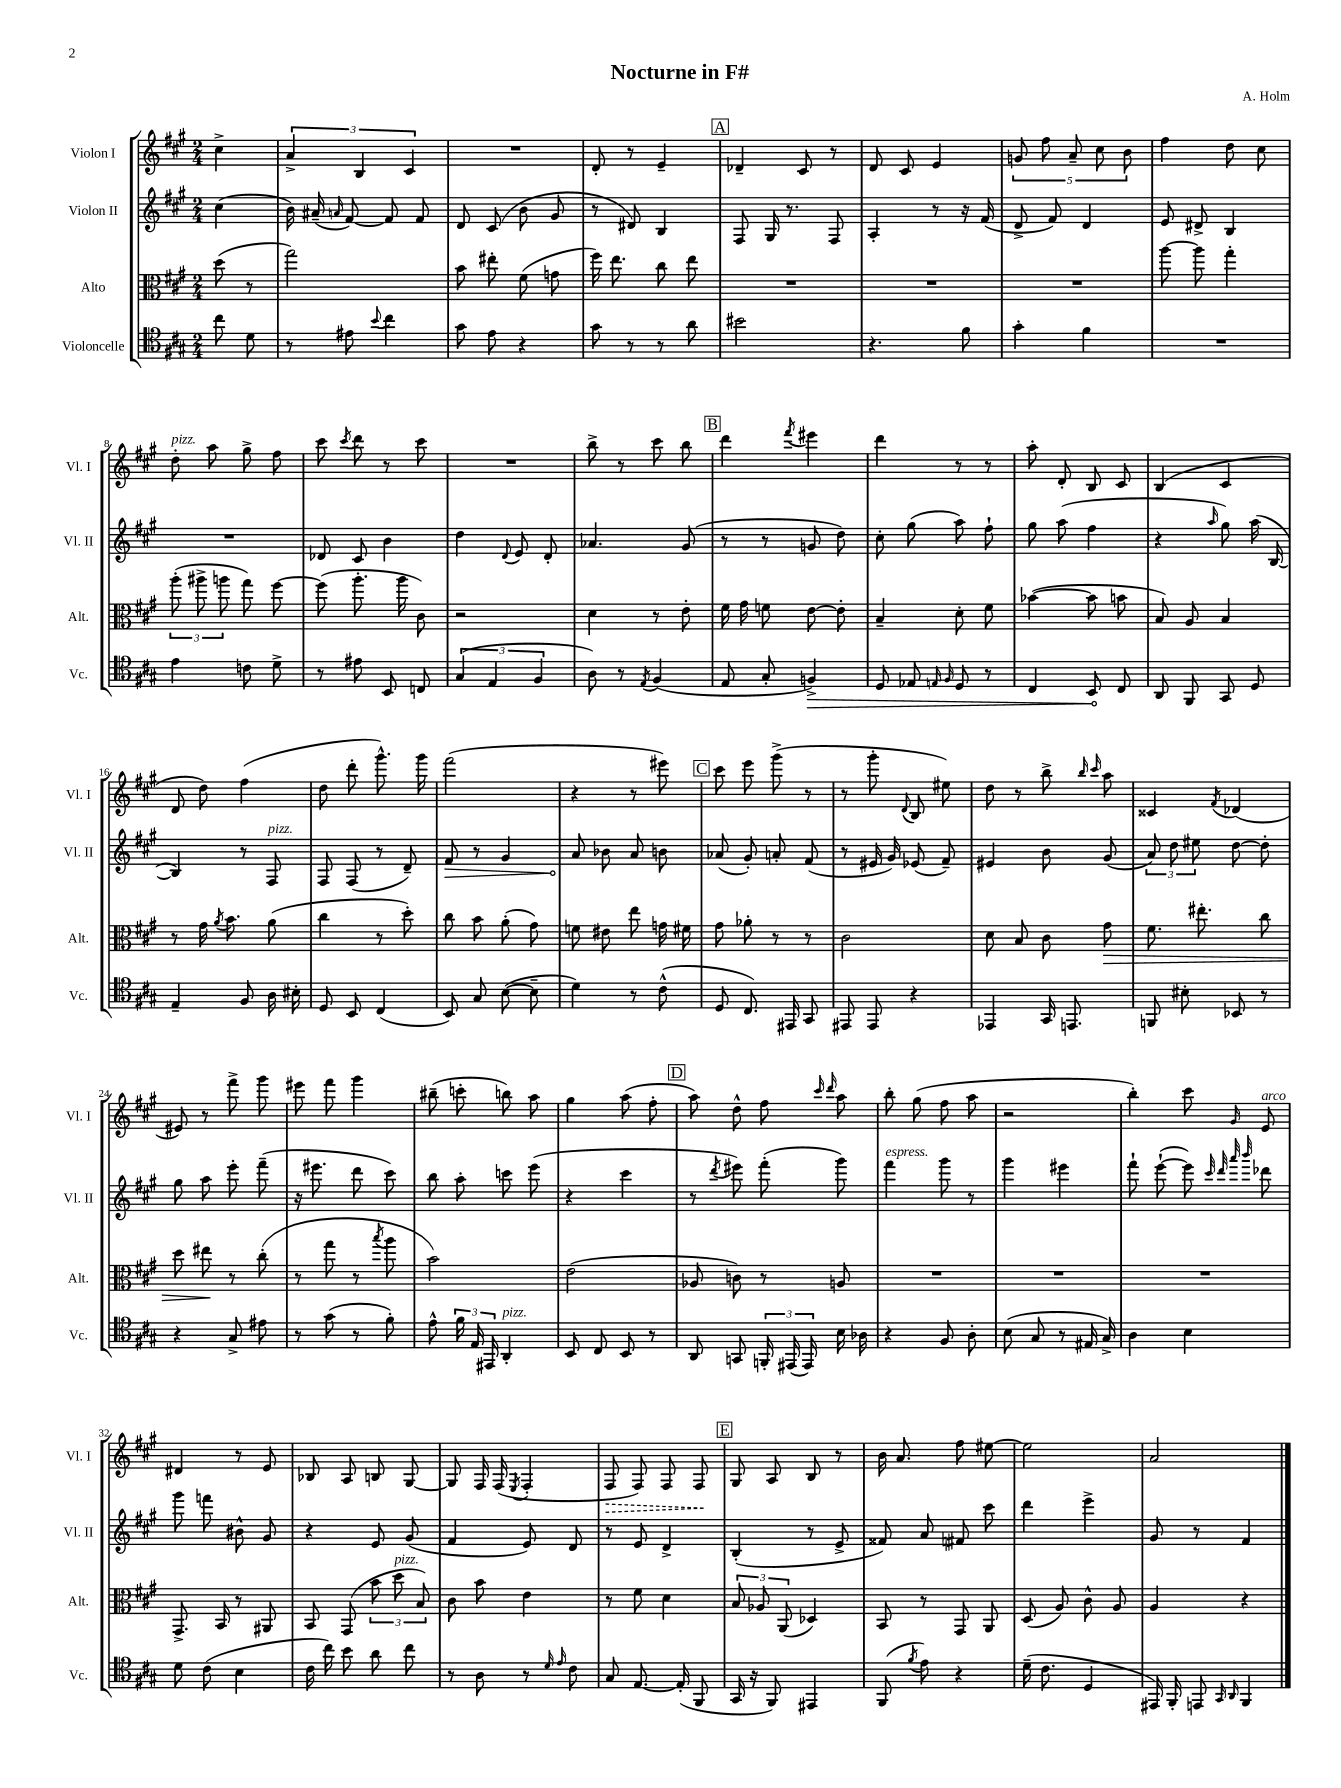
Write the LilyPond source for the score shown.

\header { title = "Nocturne in F#" composer = "A. Holm" }
<<
\new StaffGroup <<
\new Staff = "s0" \with { instrumentName = "Violon I" shortInstrumentName = "Vl. I" } {
    \clef treble \key a \major \numericTimeSignature \time 2/4 \partial 4
    \autoBeamOff cis''4-> |
    \tuplet 3/2 { a'4-> b4 cis'4 } |
    R2 |
    d'8-. r8 e'4-- |
    \mark \markup { \box "A" } des'4-- cis'8 r8 |
    d'8 cis'8 e'4 |
    \tuplet 5/4 { g'8 fis''8 a'8-- cis''8 b'8 } |
    fis''4 d''8 cis''8 |
    d''8-.^\markup { \italic "pizz." } a''8 gis''8-> fis''8 |
    cis'''8 \acciaccatura { cis'''8 } d'''8 r8 cis'''8 |
    R2 |
    b''8-> r8 cis'''8 b''8 |
    \mark \markup { \box "B" } d'''4 \acciaccatura { fis'''8 } eis'''4 |
    d'''4 r8 r8 |
    a''8-. d'8-. b8 cis'8 |
    b4( cis'4 |
    d'8 d''8) fis''4( |
    d''8 d'''8-. gis'''8.-^) gis'''16 |
    fis'''2( |
    r4 r8 eis'''8) |
    \mark \markup { \box "C" } cis'''8 e'''8 gis'''8->( r8 |
    r8 gis'''8-. \appoggiatura { d'8 } b8 eis''8) |
    d''8 r8 b''8-> \grace { b''16 cis'''16 } a''8 |
    cisis'4 \acciaccatura { fis'8 } des'4( |
    eis'8) r8 fis'''8-> gis'''8 |
    eis'''8 fis'''8 gis'''4 |
    bis''8--( c'''8-. b''8) a''8 |
    gis''4 a''8( fis''8-. |
    \mark \markup { \box "D" } a''8) d''8-^ fis''8 \grace { cis'''16 d'''16 } a''8 |
    b''8-. gis''8( fis''8 a''8 |
    r2 |
    b''4-.) cis'''8 \grace { gis'16 } e'8^\markup { \italic "arco" } |
    dis'4 r8 e'8 |
    bes8 a8 b8 gis8~ |
    gis8 fis16 fis16( \acciaccatura { e8 } fis4-. |
    \once \override Hairpin.style = #'dashed-line fis8\> fis8) fis8 fis8\! |
    \mark \markup { \box "E" } gis8 a8 b8 r8 |
    b'16 a'8. fis''8 eis''8~ |
    eis''2 |
    a'2 \bar "|." |
}
\new Staff = "s1" \with { instrumentName = "Violon II" shortInstrumentName = "Vl. II" } {
    \clef treble \key a \major \numericTimeSignature \time 2/4 \partial 4
    \autoBeamOff cis''4( |
    b'16) ais'16--( \grace { a'16 } fis'8~) fis'8 fis'8 |
    d'8 cis'8( b'8 gis'8 |
    r8 dis'8) b4 |
    \mark \markup { \box "A" } fis8 gis16 r8. fis8 |
    a4-. r8 r16 fis'16( |
    d'8-> fis'8) d'4 |
    e'8 dis'8-> b4 |
    R2 |
    des'8 cis'8 b'4 |
    d''4 \appoggiatura { d'8 } e'8 d'8-. |
    aes'4. gis'8( |
    \mark \markup { \box "B" } r8 r8 g'8 d''8) |
    cis''8-. gis''8( a''8) fis''8-! |
    gis''8 a''8( fis''4 |
    r4 \grace { a''16 } gis''8) a''16( b16~ |
    b4) r8 fis8^\markup { \italic "pizz." } |
    fis8 fis8( r8 d'8--) |
    \once \override Hairpin.circled-tip = ##t fis'8\> r8 gis'4 |
    a'8\! bes'8 a'8 b'8 |
    \mark \markup { \box "C" } aes'8( gis'8-.) a'8-. fis'8( |
    r8 eis'16 gis'16) ees'8( fis'8--) |
    eis'4 b'8 gis'8( |
    \tuplet 3/2 { a'8) d''8 eis''8 } d''8~ d''8-. |
    gis''8 a''8 e'''8-. fis'''8--( |
    r16 eis'''8. d'''8 cis'''8) |
    b''8 a''8-. c'''8 e'''8( |
    r4 cis'''4 |
    \mark \markup { \box "D" } r8 \acciaccatura { d'''8 } eis'''8) fis'''8-.( gis'''8) |
    fis'''4^\markup { \italic "espress." } gis'''8 r8 |
    gis'''4 eis'''4 |
    fis'''8-! e'''8~-!( e'''8) \grace { cis'''32 d'''32 a'''32 b'''32 } des'''8 |
    gis'''8 f'''8 bis'8-^ gis'8 |
    r4 e'8 gis'8( |
    fis'4 e'8) d'8 |
    r8 e'8 d'4-> |
    \mark \markup { \box "E" } b4-.( r8 e'8-> |
    fisis'8) a'8 fis'8 cis'''8 |
    d'''4 e'''4-> |
    gis'8 r8 fis'4 \bar "|." |
}
\new Staff = "s2" \with { instrumentName = "Alto" shortInstrumentName = "Alt." } {
    \clef alto \key a \major \numericTimeSignature \time 2/4 \partial 4
    \autoBeamOff d''8( r8 |
    gis''2) |
    b'8 eis''8-. fis'8( g'8 |
    fis''16) e''8. cis''8 e''8 |
    \mark \markup { \box "A" } R2 |
    R2 |
    R2 |
    a''8~ a''8 gis''4-. |
    \tuplet 3/2 { a''8-.( ais''8-> a''8 } gis''8) fis''8~ |
    fis''8( a''8.-. a''16 cis'8) |
    r2 |
    d'4 r8 e'8-. |
    \mark \markup { \box "B" } fis'16 gis'16 f'8 e'8~ e'8-. |
    b4-- d'8-. fis'8 |
    bes'4~( bes'8 b'8 |
    b8) a8 b4 |
    r8 gis'16 \acciaccatura { a'8 } b'8. a'8( |
    cis''4 r8 d''8-.) |
    cis''8 b'8 a'8-.( gis'8) |
    f'8 eis'8 e''8 g'16 fis'16 |
    \mark \markup { \box "C" } gis'8 aes'8-. r8 r8 |
    cis'2 |
    d'8 b8 cis'8 gis'8\> |
    fis'8. eis''8.-. cis''8 |
    d''8 eis''8\! r8 cis''8-.( |
    r8 gis''8 r8 \acciaccatura { b''8 } a''8 |
    b'2) |
    e'2( |
    \mark \markup { \box "D" } aes8 c'8) r8 a8 |
    R2 |
    R2 |
    R2 |
    gis,8.-> b,16 r8 ais,8 |
    b,8 gis,8( \tuplet 3/2 { b'8 d''8^\markup { \italic "pizz." } b8) } |
    cis'8 b'8 e'4 |
    r8 fis'8 d'4 |
    \mark \markup { \box "E" } \tuplet 3/2 { b8 aes8 a,8( } des4) |
    b,8 r8 gis,8 a,8 |
    d8( a8) cis'8-^ a8 |
    a4 r4 \bar "|." |
}
\new Staff = "s3" \with { instrumentName = "Violoncelle" shortInstrumentName = "Vc." } {
    \clef tenor \key a \major \numericTimeSignature \time 2/4 \partial 4
    \autoBeamOff cis''8 d'8 |
    r8 eis'8 \appoggiatura { b'8 } cis''4 |
    gis'8 e'8 r4 |
    gis'8 r8 r8 a'8 |
    \mark \markup { \box "A" } bis'2 |
    r4. fis'8 |
    gis'4-. fis'4 |
    R2 |
    e'4 c'8 d'8-> |
    r8 eis'8 b,8 c8 |
    \tuplet 3/2 { gis4( e4 fis4 } |
    a8) r8 \acciaccatura { e8 } fis4( |
    \mark \markup { \box "B" } e8 gis8-. \once \override Hairpin.circled-tip = ##t f4->\>) |
    d8 ees8 \grace { e16 fis16 } d8 r8 |
    cis4 b,8\! cis8 |
    a,8 fis,8 gis,8 d8 |
    e4-- fis8 a16 bis16-. |
    d8 b,8 cis4( |
    b,8) gis8 b8~( b8-- |
    d'4) r8 cis'8-^( |
    \mark \markup { \box "C" } d8 cis8.) eis,16 gis,8 |
    eis,8 eis,8 r4 |
    ees,4 gis,16 e,8. |
    f,8 bis8-. bes,8 r8 |
    r4 gis8-> eis'8 |
    r8 gis'8( r8 fis'8-.) |
    e'8-^ \tuplet 3/2 { fis'16 e16 eis,16 } a,4-.^\markup { \italic "pizz." } |
    b,8 cis8 b,8 r8 |
    \mark \markup { \box "D" } a,8 g,8 \tuplet 3/2 { f,16-. eis,16( eis,16) } b16 aes16 |
    r4 fis8 a8-. |
    b8( gis8 r8 eis16 gis16->) |
    a4 b4 |
    d'8 cis'8( b4 |
    cis'16 cis''16) b'8 a'8 cis''8 |
    r8 a8 r8 \grace { d'16 e'16 } cis'8 |
    gis8 e8.~ e16-.( fis,8 |
    \mark \markup { \box "E" } gis,16 r16 fis,8) eis,4 |
    fis,8( \acciaccatura { fis'8 } e'8) r4 |
    d'16--( cis'8. d4 |
    eis,16) fis,16-. e,8 \grace { gis,16 a,16 } fis,4 \bar "|." |
}
>>
>>
